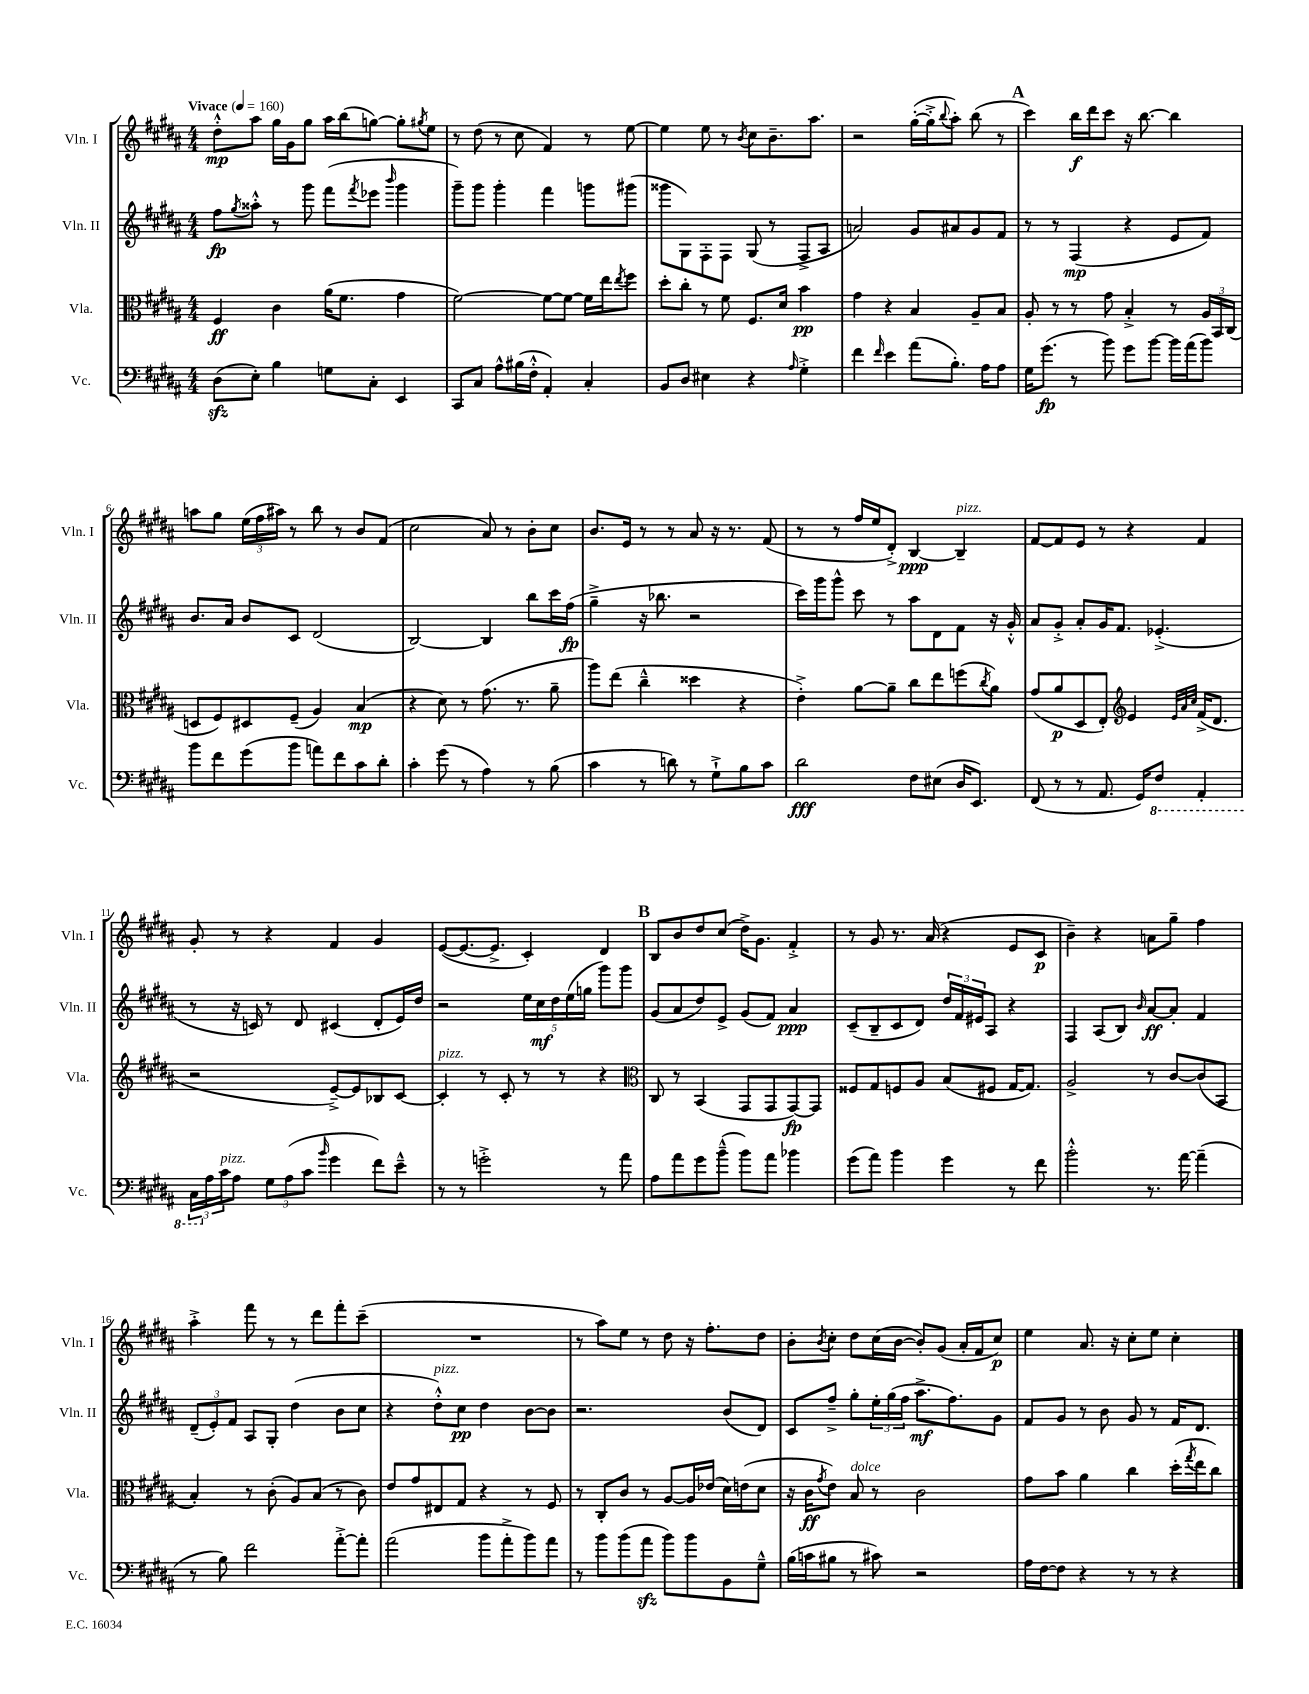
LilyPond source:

<<
\new StaffGroup <<
\new Staff = "s0" \with { instrumentName = "Vln. I" shortInstrumentName = "Vln. I" } {
    \clef treble \key b \major \numericTimeSignature \time 4/4 \tempo "Vivace" 4 = 160
    dis''8-.-^\mp ais''8 gis''16 gis'16 gis''8 ais''16 b''16( g''8~) g''8-. \acciaccatura { gis''8 } e''8 |
    r8 dis''8( r8 cis''8 fis'4) r8 e''8~ |
    e''4 e''8 r8 \acciaccatura { b'8 } cis''8 b'8.-- ais''8. |
    r2 gis''16~-.( gis''16-.-> \appoggiatura { b''8 } ais''8-.) b''8( r8 |
    \mark \markup { \bold "A" } cis'''4) b''16\f dis'''16 cis'''8 r16 b''8.~ b''4 |
    a''8 gis''8 \tuplet 3/2 { e''16( fis''16 ais''16) } r8 b''8 r8 b'8 fis'8( |
    cis''2 ais'8) r8 b'8-. cis''8 |
    b'8. e'16 r8 r8 ais'8 r16 r8. fis'8( |
    r8 r8 fis''16 e''16 dis'8-.->) b4~\ppp b4--^\markup { \italic "pizz." } |
    fis'8~ fis'8 e'8 r8 r4 fis'4 |
    gis'8-. r8 r4 fis'4 gis'4 |
    e'8~( e'8.~ e'8.-> cis'4-.) dis'4 |
    \mark \markup { \bold "B" } b8 b'8 dis''8 cis''8( dis''16->) gis'8. fis'4-.-> |
    r8 gis'8 r8. ais'16( r4 e'8 cis'8\p |
    b'4--) r4 a'8 gis''8-- fis''4 |
    ais''4-.-> fis'''8 r8 r8 dis'''8 fis'''8-. cis'''8--( |
    R1 |
    r8 ais''8) e''8 r8 dis''8 r16 fis''8.-. dis''8 |
    b'8-. \acciaccatura { b'8 } cis''8-. dis''8 cis''16( b'16~ b'8-.) gis'8( ais'16-. fis'16 cis''8\p) |
    e''4 ais'8. r16 cis''8-. e''8 cis''4-. \bar "|." |
}
\new Staff = "s1" \with { instrumentName = "Vln. II" shortInstrumentName = "Vln. II" } {
    \clef treble \key b \major \numericTimeSignature \time 4/4
    fis''8\fp \acciaccatura { gis''8 } aisis''8-.-^ r8 gis'''8 fis'''8( \acciaccatura { fis'''8 } ees'''8 \grace { b'''16 } gis'''4 |
    gis'''8--) gis'''8 gis'''4-. fis'''4 g'''8 gis'''8( |
    gisis'''8 gis8) fis8-. fis8 gis8( r8 fis8-> ais8 |
    a'2) gis'8 ais'8 gis'8 fis'8 |
    \mark \markup { \bold "A" } r8 r8 fis4\mp( r4 e'8 fis'8) |
    b'8. ais'16 b'8 cis'8 dis'2( |
    b2~) b4 b''8 cis'''16 fis''16\fp( |
    gis''4---> r16 bes''8. r2 |
    cis'''16) gis'''16 gis'''8-^ cis'''8 r8 ais''8 dis'8 fis'8 r16 gis'16-.-^ |
    ais'8 gis'8-.-> ais'8-. gis'16 fis'8. ees'4.-.->( |
    r8 r16 c'16) r8 dis'8 cis'4( dis'8-. e'16) dis''16 |
    r2 \tuplet 5/4 { e''16 cis''16\mf dis''16 e''16( g''16 } gis'''8) gis'''8 |
    \mark \markup { \bold "B" } gis'8( ais'8 dis''8) e'8-> gis'8( fis'8) ais'4\ppp |
    cis'8--( b8-- cis'8 dis'8) \tuplet 3/2 { dis''16 fis'16 eis'16 } ais8 r4 |
    fis4 ais8( b8) \grace { b'16 } ais'8~\ff ais'8-. fis'4 |
    \tuplet 3/2 { dis'8--( e'8-.) fis'8 } ais8 gis8-. dis''4( b'8 cis''8 |
    r4 dis''8-.-^^\markup { \italic "pizz." }) cis''8\pp dis''4 b'8~ b'8 |
    r2. b'8( dis'8) |
    cis'8 fis''8---> gis''8-. \tuplet 3/2 { e''16-. gis''16( fis''16 } ais''8.->\mf fis''8.) gis'8 |
    fis'8 gis'8 r8 b'8 gis'8 r8 fis'16 dis'8. \bar "|." |
}
\new Staff = "s2" \with { instrumentName = "Vla." shortInstrumentName = "Vla." } {
    \clef alto \key b \major \numericTimeSignature \time 4/4
    fis4\ff cis'4 ais'16( fis'8. gis'4 |
    fis'2~) fis'8~ fis'8~ fis'16 e''16 \acciaccatura { e''8 } fis''8 |
    dis''8-. cis''8-. r8 fis'8 fis8. dis'16 b'4\pp |
    gis'4 r4 b4 ais8-- b8 |
    \mark \markup { \bold "A" } ais8-. r8 r8 gis'8 b4-.-> r8 \tuplet 3/2 { ais16 b,16 cis16( } |
    d8 fis8) dis8 fis8--( ais4) b4\mp( |
    r4 dis'8) r8 gis'8.( r8. ais'8-- |
    ais''8) e''8( cis''4---^ disis''4 r4 |
    e'4-.->) ais'8~ ais'8-- cis''8 e''8 f''8( \acciaccatura { cis''8 } ais'8) |
    gis'8( ais'8\p dis8 e8-.) \clef treble e'4 \grace { e'32 ais'32 cis''32 } fis'16->( dis'8. |
    r2 e'8~--->) e'8 bes8 cis'8~ |
    cis'4-.^\markup { \italic "pizz." } r8 cis'8-. r8 r8 r4 |
    \mark \markup { \bold "B" } \clef alto cis8 r8 b,4( gis,8 gis,8 gis,8~\fp) gis,8 |
    fisis8 gis8 f8 ais8 b8( fis8 gis16~ gis8.) |
    ais2-> r8 cis'8~ cis'8( b,8 |
    b4-.) r8 cis'8-.( ais8) b8( r8 cis'8) |
    e'8 gis'8 eis8 gis8 r4 r8 fis8 |
    r8 cis8-. cis'8 r8 ais8~ ais16 ees'16( dis'16) e'16( dis'8 |
    r16 cis'16\ff \acciaccatura { gis'8 } e'8) b8^\markup { \italic "dolce" } r8 cis'2 |
    gis'8 b'8 ais'4 cis''4 dis''16-.( \acciaccatura { gis''8 } e''16 cis''8) \bar "|." |
}
\new Staff = "s3" \with { instrumentName = "Vc." shortInstrumentName = "Vc." } {
    \clef bass \key b \major \numericTimeSignature \time 4/4
    dis8\sfz( e8-.) b4 g8 cis8-. e,4 |
    cis,8 cis8 ais8-^ bis16( fis16-.-^ ais,4-.) cis4-. |
    b,8 dis8 eis4 r4 \grace { ais16 } gis4-.-> |
    fis'4 \grace { fis'16 } e'4 ais'8( b8.-.) ais16 ais8 |
    \mark \markup { \bold "A" } gis16 gis'8.\fp( r8 b'8) gis'8 b'8~ b'16 ais'16( b'8) |
    b'8 fis'8 gis'8( b'8 a'8) fis'8 cis'8 dis'8-. |
    cis'4-. gis'8( r8 ais4) r8 b8( |
    cis'4 r8 d'8) r8 gis8-!-> b8 cis'8 |
    dis'2\fff fis8 eis8( dis16 e,8.) |
    fis,8( r8 r8 ais,8. gis,16) \ottava #-1 fis,8 ais,,4-. |
    \tuplet 3/2 { cis,16 \ottava #0 ais16 cis'16^\markup { \italic "pizz." } } ais8 \tuplet 3/2 { gis8 ais8( cis'8 } \grace { b'16 } gis'4 fis'8) e'8---^ |
    r8 r8 g'2-.-> r8 ais'8 |
    \mark \markup { \bold "B" } ais8 ais'8 gis'8 b'8---^( b'8) ais'8 bes'4 |
    gis'8( ais'8) b'4 gis'4 r8 fis'8 |
    b'2-.-^ r8. ais'16~ ais'4--( |
    r8 b8) fis'2 ais'8~-.-> ais'8-. |
    ais'2( b'8 ais'8-.-> b'8) ais'8 |
    r8 b'8 b'8( ais'8\sfz b'8) b'8 b,8 gis8---^ |
    b16( c'16 bis8 r8 cis'8) r2 |
    ais16 fis16~ fis8 r4 r8 r8 r4 \bar "|." |
}
>>
>>
